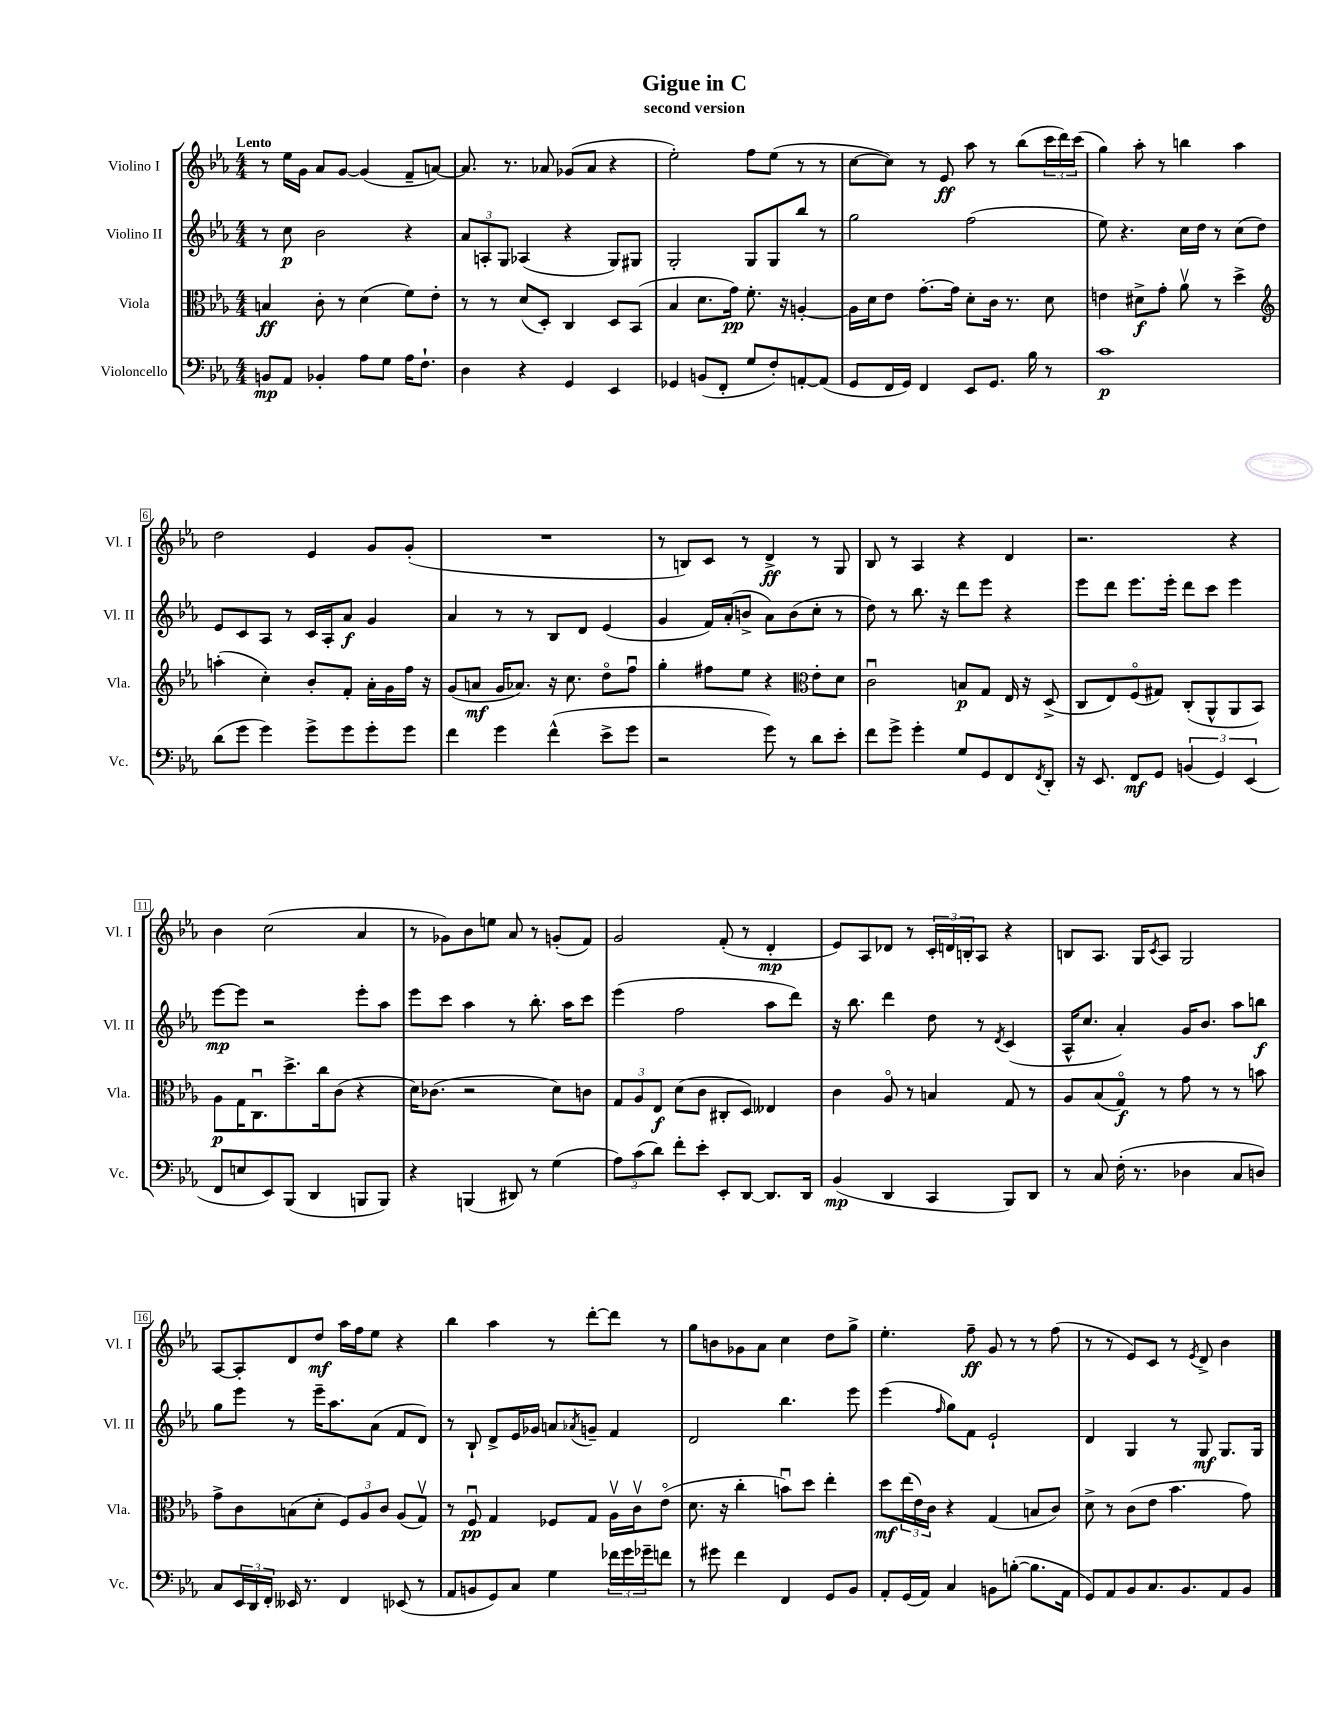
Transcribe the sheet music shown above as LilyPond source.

\header { title = "Gigue in C" subtitle = "second version" }
<<
\new StaffGroup <<
\new Staff = "s0" \with { instrumentName = "Violino I" shortInstrumentName = "Vl. I" } {
    \clef treble \key ees \major \numericTimeSignature \time 4/4 \tempo "Lento"
    r8 ees''16 g'16 aes'8 g'8~ g'4( f'8-- a'8~) |
    a'8. r8. aes'8 ges'8( aes'8 r4 |
    ees''2-.) f''8 ees''8( r8 r8 |
    c''8~ c''8) r8 ees'8\ff aes''8 r8 bes''8( \tuplet 3/2 { c'''16 d'''16) c'''16( } |
    g''4) aes''8-. r8 b''4 aes''4 |
    d''2 ees'4 g'8 g'8-.( |
    R1 |
    r8 b8) c'8 r8 d'4->\ff r8 g8 |
    bes8 r8 aes4 r4 d'4 |
    r2. r4 |
    bes'4 c''2( aes'4 |
    r8 ges'8) bes'8 e''8 aes'8 r8 g'8-.( f'8) |
    g'2 f'8-.( r8 d'4-.\mp |
    ees'8) aes8 des'8 r8 \tuplet 3/2 { c'16-. d'16 b16-. } aes8 r4 |
    b8 aes8. g16 \acciaccatura { c'8 } aes8 g2 |
    aes8~ aes8-. d'8 d''8\mf aes''16 f''16 ees''8 r4 |
    bes''4 aes''4 r8 d'''8~-. d'''8 r8 |
    g''8 b'8 ges'8 aes'8 c''4 d''8 g''8-> |
    ees''4.-. f''8--\ff g'8 r8 r8 f''8( |
    r8 r8 ees'8) c'8 r8 \acciaccatura { ees'8 } d'8-> bes'4 \bar "|." |
}
\new Staff = "s1" \with { instrumentName = "Violino II" shortInstrumentName = "Vl. II" } {
    \clef treble \key ees \major \numericTimeSignature \time 4/4
    r8 c''8\p bes'2 r4 |
    \tuplet 3/2 { aes'8 a8-. g8 } aes4( r4 g8) gis8 |
    g2-. g8 g8 bes''8 r8 |
    g''2 f''2( |
    ees''8) r4. c''16 d''16 r8 c''8( d''8) |
    ees'8 c'8 aes8 r8 c'16 aes16-. aes'8\f g'4 |
    aes'4 r8 r8 bes8 d'8 ees'4( |
    g'4 f'16) aes'16-.( b'8-> aes'8) b'8( c''8-. r8 |
    d''8) r8 bes''8. r16 d'''8 ees'''8 r4 |
    ees'''8 d'''8 ees'''8. ees'''16-. d'''8 c'''8 ees'''4 |
    ees'''8~\mp ees'''8 r2 ees'''8-. aes''8 |
    ees'''8 c'''8 aes''4 r8 bes''8.-. aes''16 c'''8 |
    ees'''4( f''2 aes''8 d'''8) |
    r16 bes''8. d'''4 d''8 r8 \acciaccatura { d'8 } c'4( |
    aes16-^ c''8. aes'4-.) g'16 bes'8. aes''8 b''8\f |
    g''8 ees'''8 r8 ees'''16-- aes''8. aes'8( f'8 d'8) |
    r8 bes8-! d'8-> ees'16 ges'16 a'8 \acciaccatura { aes'8 } g'8-- f'4 |
    d'2 bes''4. ees'''8 |
    ees'''4( \grace { f''16 } g''8) f'8 ees'2-! |
    d'4 g4 r8 g8\mf g8. g16 \bar "|." |
}
\new Staff = "s2" \with { instrumentName = "Viola" shortInstrumentName = "Vla." } {
    \clef alto \key ees \major \numericTimeSignature \time 4/4
    b4\ff c'8-. r8 d'4( f'8) ees'8-. |
    r8 r8 d'8( d8-.) c4 d8 bes,8( |
    bes4 d'8. g'16\pp) f'8.-. r16 a4~-. |
    a16 d'16 ees'8 g'8.~-. g'16 d'8-. c'16 r8. d'8 |
    e'4 dis'8->\f g'8-. aes'8\upbow r8 d''4-> |
    \clef treble a''4-.( c''4-.) bes'8-. f'8-. aes'16-. g'16 f''16 r16 |
    g'8( a'8\mf g'16 aes'8.) r16 c''8. d''8\flageolet f''8\downbow |
    g''4-. fis''8 ees''8 r4 \clef alto ees'8-. d'8 |
    c'2\downbow b8\p g8 ees16 r16 d8->( |
    c8 ees8) f8\flageolet( gis8) c8-.( aes,8-^ aes,8 bes,8) |
    aes8\p g16 c8.\downbow d''8.-> c''16 c'8( r4 |
    d'16) ces'8.( r2 d'8) c'8 |
    \tuplet 3/2 { g8 aes8 ees8\f } d'8( c'8 cis8-. d8) eeses4 |
    c'4 aes8\flageolet r8 b4 g8 r8 |
    aes8 bes8( g8\flageolet\f) r8 g'8 r8 r8 b'8 |
    g'8-> c'8 b8( d'8-. \tuplet 3/2 { f8) aes8 c'8 } aes8( g8\upbow) |
    r8 f8\downbow\pp g4 fes8 g8 aes16\upbow c'16\upbow ees'8\flageolet( |
    d'8. r16 c''4-. b'8\downbow) d''8 ees''4-. |
    d''8\mf \tuplet 3/2 { ees''16( ees'16) c'16 } r4 g4( b8 c'8) |
    d'8-> r8 c'8( ees'8 bes'4. g'8) \bar "|." |
}
\new Staff = "s3" \with { instrumentName = "Violoncello" shortInstrumentName = "Vc." } {
    \clef bass \key ees \major \numericTimeSignature \time 4/4
    b,8\mp aes,8 bes,4-. aes8 g8 aes16 f8.-! |
    d4 r4 g,4 ees,4 |
    ges,4 b,8( f,8-. g8 f8-.) a,8~-. a,8( |
    g,8 f,16 g,16) f,4 ees,8 g,8. bes16 r8 |
    c'1\p |
    d'8( g'8 g'4) g'8-> g'8 g'8-. g'8 |
    f'4 g'4 f'4-^( ees'8-> g'8 |
    r2 g'8) r8 d'8 ees'8-. |
    f'8 g'8-> g'4-. g8 g,8 f,8 \acciaccatura { f,8 } d,8-. |
    r16 ees,8. f,8\mf g,8 \tuplet 3/2 { b,4( g,4) ees,4( } |
    f,8 e8 ees,8) bes,,8( d,4 b,,8 b,,8) |
    r4 b,,4( dis,8) r8 g4( |
    \tuplet 3/2 { aes8) c'8( d'8) } f'8-. ees'8-. ees,8-. d,8~ d,8. d,16 |
    bes,4\mp( d,4 c,4 bes,,8) d,8 |
    r8 c8 f16-.( r8. des4 c8 d8) |
    c8 \tuplet 3/2 { ees,16 d,16 f,16-. } eeses,16 r8. f,4 ees,8( r8 |
    aes,8 b,8 g,8) c8 g4 \tuplet 3/2 { fes'16 g'16 ges'16-- } f'8 |
    r8 gis'8 f'4 f,4 g,8 bes,8 |
    aes,8-. g,16( aes,16) c4 b,8 b8~-.( b8. aes,16 |
    g,8) aes,8 bes,8 c8. bes,8. aes,8 bes,8 \bar "|." |
}
>>
>>
\layout { \context { \Score \override BarNumber.stencil = #(make-stencil-boxer 0.1 0.3 ly:text-interface::print) } }
